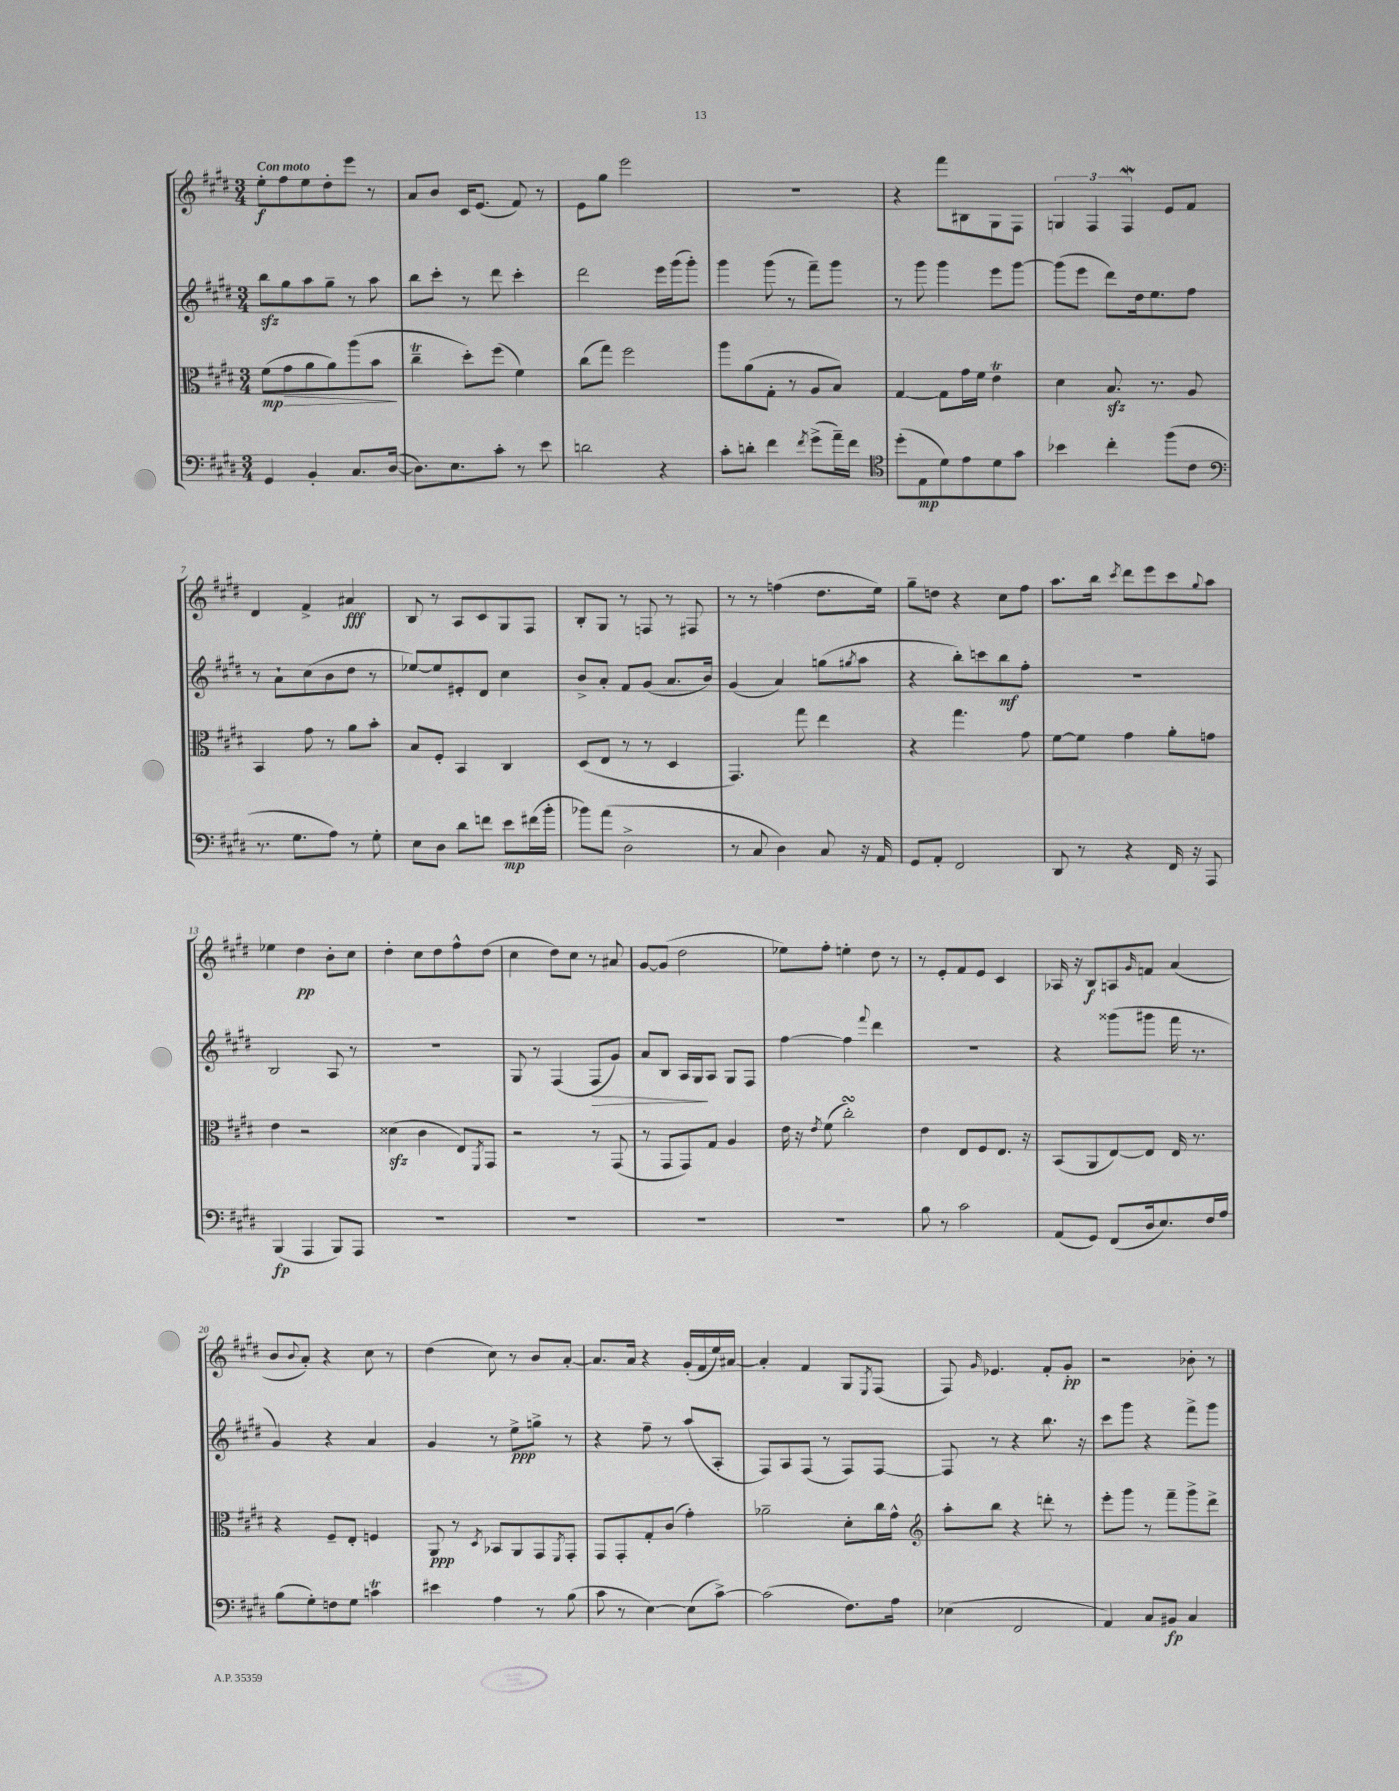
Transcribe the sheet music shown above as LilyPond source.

<<
\new StaffGroup <<
\new Staff = "s0" {
    \clef treble \key e \major \numericTimeSignature \time 3/4 \tempo "Con moto"
    e''8-.\f fis''8 e''8 dis''8-. e'''8 r8 |
    a'8 b'8 cis'16 e'8.( fis'8) r8 |
    e'8 gis''8 e'''2 |
    R2. |
    r4 fis'''8 bis8 gis8 fis8 |
    \tuplet 3/2 { g4 fis4 fis4\mordent } e'8 fis'8 |
    dis'4 fis'4-> ais'4\fff |
    b8 r8 a8 cis'8 gis8 fis8 |
    b8-. gis8 r8 f8 r8 fis8 |
    r8 r8 f''4( dis''8. e''16) |
    gis''8-- d''8 r4 cis''8 fis''8 |
    a''8. b''16 \acciaccatura { cis'''8 } dis'''8 e'''8 cis'''8 \appoggiatura { gis''8 } a''8 |
    ees''4 dis''4\pp b'8-. cis''8 |
    dis''4-. cis''8 dis''8 fis''8-^ dis''8( |
    cis''4 dis''8) cis''8 r8 ais'8 |
    gis'8~ gis'8( dis''2 |
    ees''8) fis''8-. e''4-. dis''8 r8 |
    r8 e'8-. fis'8 e'8 cis'4 |
    aes16 r16 b8\f a8 \grace { gis'16 } f'8 a'4( |
    b'8 \appoggiatura { b'8 } a'8-.) r4 cis''8 r8 |
    dis''4( cis''8) r8 b'8 a'8~-. |
    a'8. a'16 r4 gis'16-.( fis'16 e''16) ais'16~ |
    ais'4-. fis'4 gis8 \acciaccatura { e8 } fis8( |
    fis8) \grace { gis'16 } ees'4. fis'8-. gis'8-.\pp |
    r2 bes'8-. r8 \bar "|." |
}
\new Staff = "s1" {
    \clef treble \key e \major \numericTimeSignature \time 3/4
    b''8\sfz gis''8 a''8 gis''8-- r8 a''8 |
    b''8 cis'''8-. r8 dis'''8 cis'''4-. |
    dis'''2 e'''16 gis'''16( gis'''8-.) |
    gis'''4 gis'''8( r8 fis'''8--) gis'''8 |
    r8 gis'''8 gis'''4 e'''8 gis'''8~ |
    gis'''8( e'''8 dis'''8) dis''16 e''8. fis''8 |
    r8 a'8-! cis''8( b'8 dis''8 r8 |
    ees''8~) ees''8 eis'8-. dis'8 cis''4 |
    b'8-> a'8-. fis'8 gis'8( a'8. b'16) |
    gis'4( a'4) g''8( \acciaccatura { gis''8 } a''8 |
    r4 b''8-.) c'''8 b''8\mf fis''8-. |
    R2. |
    b2 a8 r8 |
    R2. |
    gis8 r8 fis4( fis8\> gis'8) |
    a'8 b8 a16 gis16\! a8 gis8 fis8 |
    fis''4~ fis''4 \appoggiatura { fis'''8 } dis'''4 |
    R2. |
    r4 gisis'''8( gis'''8 fis'''16 r8. |
    gis'4) r4 a'4 |
    gis'4 r8 e''8->\ppp g''8-> r8 |
    r4 fis''8-- r8 a''8( a8-. |
    fis8) a8 fis8( r8 fis8) fis8~ |
    fis8 r8 r4 b''8. r16 |
    cis'''8 gis'''8 r4 fis'''8-> gis'''8 \bar "|." |
}
\new Staff = "s2" {
    \clef alto \key e \major \numericTimeSignature \time 3/4
    fis'8\mp\>( gis'8 a'8 a'8) a''8( b'8\! |
    cis''4--\trill dis''8-.) fis''8( fis'4) |
    cis''8( gis''8) fis''2 |
    a''8 a'8( gis8-. r8 a8 b8) |
    gis4~ gis8 gis'16 fis'16 e'4\trill |
    dis'4 b8.\sfz r8. a8 |
    b,4 gis'8 r8 a'8 b'8-. |
    b8 fis8-. b,4 cis4 |
    dis8( e8 r8 r8 dis4 |
    gis,4.) gis''8 e''4 |
    r4 gis''4. gis'8 |
    fis'8~ fis'8 gis'4 a'8-. g'8 |
    e'4 r2 |
    disis'4\sfz( cis'4 e8) \acciaccatura { fis,8 } gis,8 |
    r2 r8 gis,8( |
    r8 gis,8 gis,8) gis8 a4 |
    e'16 r16 \acciaccatura { e'8 } fis'8( cis''2-.\turn) |
    e'4 e8 fis8 e8. r16 |
    b,8( a,8 e8~) e8 e16 r8. |
    r4 fis8-- e8-. f4 |
    a,8\ppp r8 \acciaccatura { dis8 } bes,8 a,8 gis,8 \acciaccatura { fis,8 } gis,8-. |
    gis,8 gis,8-. gis8-. cis'8( gis'4-.) |
    aes'2-- dis'8-. cis''16 gis'16-^ |
    \clef treble a''8-. b''8 r4 d'''8-. r8 |
    e'''8-. gis'''8 r8 fis'''8-- gis'''8-> dis'''8-> \bar "|." |
}
\new Staff = "s3" {
    \clef bass \key e \major \numericTimeSignature \time 3/4
    gis,4 b,4-. cis8. dis16~( |
    dis8.) e8. cis'8-. r8 e'8 |
    d'2 r4 |
    cis'8-. d'8-. fis'4 \acciaccatura { fis'8 } gis'8->( a'16--) fis'16 |
    \clef tenor dis''8-.( e8\mp dis'8) e'8 dis'8 gis'8 |
    bes'4 cis''4-. fis''8( cis'8 |
    \clef bass r8. gis8. a8) r8 gis8-. |
    e8 dis8 dis'8 f'8 e'8\mp fis'16( b'16-. |
    bes'8) a'8( dis2-> |
    r8 cis8 dis4) cis8 r16 a,16 |
    gis,8 a,8-. fis,2 |
    dis,8 r8 r4 fis,16 r16 a,,8 |
    b,,4\fp( a,,4 b,,8) a,,8 |
    R2. |
    R2. |
    R2. |
    R2. |
    b8 r8 cis'2 |
    a,8( gis,8) fis,8( dis16 e8.) fis16 a16 |
    b8( gis8-.) f8 gis8 c'4\trill |
    eis'4 a4 r8 b8( |
    cis'8 r8 e4~) e8( cis'8~->) |
    cis'2( fis8.) a16 |
    ees4( fis,2 |
    a,4) cis8 bis,8\fp cis4 \bar "|." |
}
>>
>>
